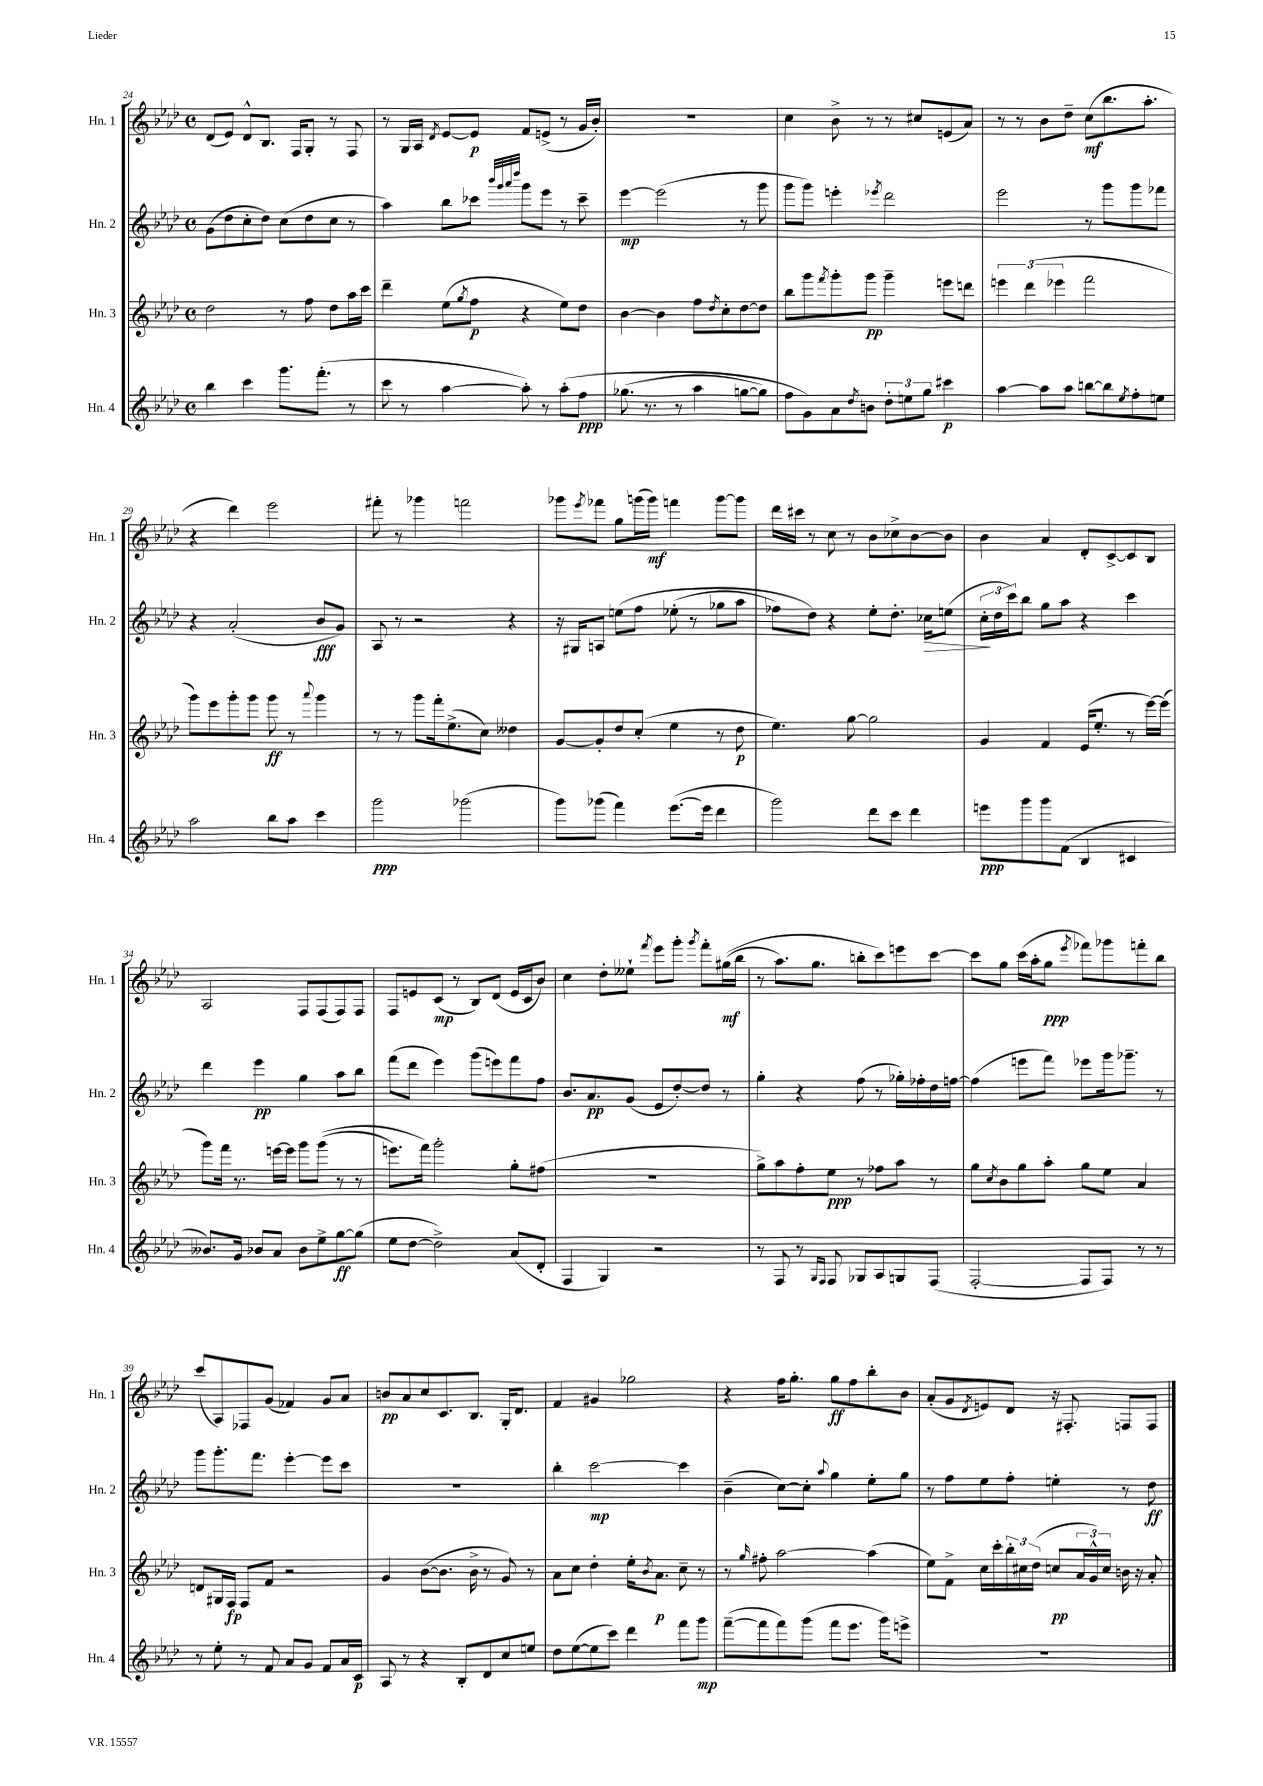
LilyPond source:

<<
\new StaffGroup <<
\new Staff = "s0" \with { instrumentName = "Hn. 1" shortInstrumentName = "Hn. 1" } {
    \clef treble \key aes \major \defaultTimeSignature \time 4/4
    des'8( ees'8) des'8-^ bes8. f16 g8-. r8 f8 |
    r8 g16 aes16 \acciaccatura { des'8 } ees'8~ ees'8\p f'8 e'8->( r8 g'16 bes'16-.) |
    R1 |
    c''4 bes'8-> r8 r8 cis''8 e'8( aes'8) |
    r8 r8 bes'8 des''8-- c''8\mf( bes''8. aes''8.-. |
    r4 des'''4) ees'''2 |
    fis'''8-. r8 ges'''4 f'''2 |
    ges'''8 \acciaccatura { ees'''8 } fes'''8 g''8 g'''16( g'''16\mf) f'''4 g'''8~ g'''8 |
    des'''16 cis'''16 r8 c''8 r8 bes'8 ces''8-> bes'8~ bes'8 |
    bes'4 aes'4 des'8-. c'8~-> c'8 bes8 |
    aes2 f8 f8( f8) f8 |
    f8 e'8 c'8\mp( r8 bes8) des'8( e'16 c'16 bes'8) |
    c''4 des''8-. eeses''8-! \acciaccatura { f'''8 } ees'''8 g'''8-. \acciaccatura { g'''8 } f'''8-. gis''16\mf(\( bes''16 |
    r8 aes''8.) g''8. b''8-. c'''8\) e'''8 c'''8~ |
    c'''8 g''8 c'''16( aes''16-. g''8\ppp \acciaccatura { ees'''8 } fes'''8) ges'''8 f'''8-. bes''8 |
    c'''8( aes8) fes8 g'8( fes'4) g'8 aes'8 |
    b'8\pp aes'8 c''8 c'8. bes8. g16-. des'8. |
    f'4 gis'4 ges''2 |
    r4 f''16 g''8.-. g''8\ff f''8 bes''8-. bes'8 |
    aes'8-.( g'8 \acciaccatura { des'8 } e'8) des'8 r16 fis8.-. f8 f8 \bar "|." |
}
\new Staff = "s1" \with { instrumentName = "Hn. 2" shortInstrumentName = "Hn. 2" } {
    \clef treble \key aes \major \defaultTimeSignature \time 4/4
    g'8( des''8 c''8-. des''8) c''8( des''8 c''8 r8 |
    aes''4) bes''8 ces'''8 \grace { bes'''32 g'''32 aes'''32 des''''32 } g'''8 ees'''8 r8 ces'''8-- |
    ees'''4~\mp ees'''2( r8 g'''8 |
    g'''8 g'''8) e'''4-. \acciaccatura { ees'''8 } des'''2 |
    ees'''2 r8 g'''8 g'''8 fes'''8 |
    r4 aes'2-.( bes'8\fff g'8) |
    aes8 r8 r2 r4 |
    r16 gis16 a8 e''8\( f''8 ees''8-.( r8 ges''8 aes''8 |
    fes''8) des''8\) r4 ees''8-. des''8.-. ces''16\> e''8( |
    \tuplet 3/2 { c''16-.\! des''16 c'''16) } bes''8 g''8 aes''8 r4 c'''4 |
    des'''4 ees'''4\pp g''4 aes''8 bes''8 |
    f'''8( des'''8 ees'''4) g'''8( e'''8) f'''8 f''8 |
    bes'8. aes'8.\pp g'8( ees'8 des''8~-.) des''8 r8 |
    g''4-. r4 f''8( r8 ges''16-.) fes''16-. des''16 f''16~ |
    f''4( e'''8 f'''8) ees'''8 g'''16 ges'''8.-- r8 |
    g'''8 g'''8.-. f'''8. ees'''4~-. ees'''8 c'''8 |
    R1 |
    bes''4-. c'''2~\mp c'''4 |
    bes'4--( c''8~) c''8-. \appoggiatura { aes''8 } g''4 ees''8-. g''8 |
    r8 f''8 ees''8 f''8-. e''4-. r8 des''8\ff \bar "|." |
}
\new Staff = "s2" \with { instrumentName = "Hn. 3" shortInstrumentName = "Hn. 3" } {
    \clef treble \key aes \major \defaultTimeSignature \time 4/4
    des''2 r8 f''8 des''8 aes''16 c'''16 |
    des'''4-- ees''8( \acciaccatura { g''8 } f''8\p r4 ees''8) des''8 |
    bes'4~ bes'4 f''8 \acciaccatura { des''8 } c''8-. des''8~ des''8 |
    bes''8 g'''8 \acciaccatura { f'''8 } g'''8-. g'''8\pp g'''4-- e'''8 d'''8 |
    \tuplet 3/2 { e'''4 des'''4( ees'''4 } f'''2 |
    g'''8) ees'''8 g'''8-. g'''8 g'''8\ff r8 \appoggiatura { aes'''8 } g'''4 |
    r8 r8 g'''8 f'''16-. ees''8.->( c''8) deses''4 |
    g'8~ g'8-. des''8 c''8-.( ees''4 r8 des''8\p |
    ees''4.) g''8~ g''2 |
    g'4 f'4 ees'16( ees''8.-. r8 ees'''16~) ees'''16( |
    g'''8) f'''16 r8. e'''16~ e'''16 g'''8 g'''8(\( r8 r8 |
    e'''8.) f'''16\) g'''2-. g''8-. fis''8( |
    R1 |
    g''8->) aes''8 f''8-. ees''8\ppp r8 fes''8 aes''8 r8 |
    g''8 \acciaccatura { c''8 } bes'8 g''8 aes''8-. g''8 ees''8 aes'4 |
    d'8 gis16 f16\fp f8 f'8 r2 |
    g'4 bes'8~( bes'8. bes'16-> r8 g'8) r8 |
    aes'8 c''8 des''4-. ees''16-. \acciaccatura { bes'8 } aes'8.\p c''8-- r8 |
    r8 \grace { g''16 } fis''8-. aes''2~ aes''4( |
    ees''8) f'8-> c''16 c'''16-. \tuplet 3/2 { bes''16-. cis''16 des''16( } c''8\pp \tuplet 3/2 { aes'16 g'16-^) c''16 } b'16 r16 aes'8-. \bar "|." |
}
\new Staff = "s3" \with { instrumentName = "Hn. 4" shortInstrumentName = "Hn. 4" } {
    \clef treble \key aes \major \defaultTimeSignature \time 4/4
    bes''4 c'''4 g'''8. f'''8.-.( r8 |
    c'''8 r8 aes''4~ aes''8-.) r8 aes''8-.\( f''8\ppp |
    ges''8.( r8. r8 aes''4 g''8~ g''8) |
    f''8 g'8\) aes'8 \acciaccatura { des''8 } b'8 \tuplet 3/2 { des''8-. e''8 g''8 } cis'''4\p |
    aes''4~ aes''8 aes''8 b''8~ b''8 \acciaccatura { ees''8 } f''8-. e''8 |
    aes''2 bes''8 aes''8 c'''4 |
    g'''2\ppp ges'''2( |
    g'''8) ges'''8( f'''4) ees'''8.~( ees'''16 des'''4 |
    g'''2) des'''8 c'''8 des'''4 |
    e'''8\ppp g'''8 g'''8 f'8( bes4 cis'4 |
    beses'8.) g'16 bes'8 aes'8 bes'8 ees''8-> g''8~\ff g''8( |
    ees''8 des''8~ des''2->) aes'8( des'8-. |
    f4 g4) r2 |
    r8 f8 r8 \grace { g16 f16 } f8 ges8 aes8 g8 f8( |
    f2~-. f8 f8) r8 r8 |
    r8 ees''8-. r8 f'8 aes'8 g'8 f'8 aes'16 c'16\p |
    aes8 r8 r4 bes8-. des'8 c''8 e''8 |
    des''8 ees''8~( ees''8 c'''8) des'''4 f'''8 g'''8\mp |
    f'''8~--( f'''8 f'''8) g'''8( f'''8 ees'''8. g'''16) e'''8-> |
    R1 \bar "|." |
}
>>
>>
\layout { \context { \Score currentBarNumber = #24 } }
